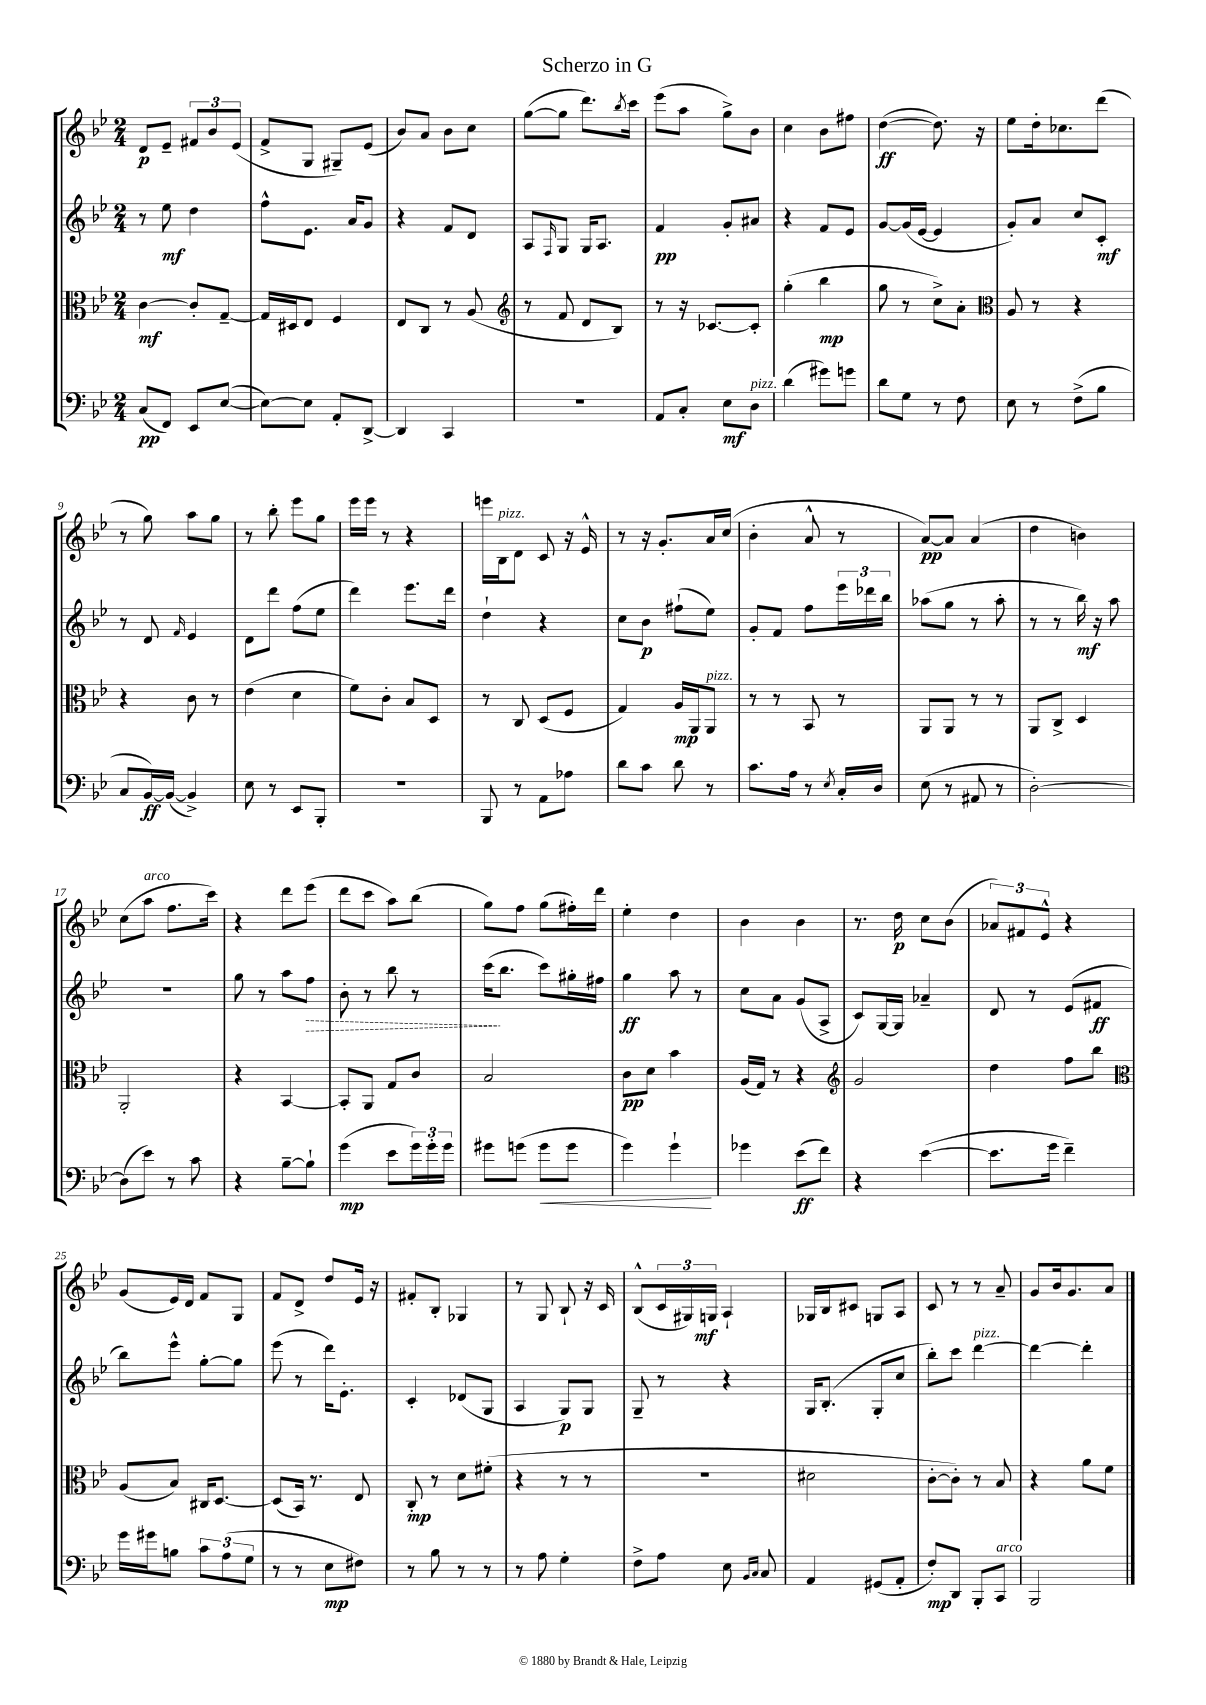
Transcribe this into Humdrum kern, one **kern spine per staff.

**kern	**dynam	**kern	**dynam	**kern	**dynam	**kern	**dynam
*part4	*part4	*part3	*part3	*part2	*part2	*part1	*part1
*staff4	*staff4	*staff3	*staff3	*staff2	*staff2	*staff1	*staff1
*clefF4	*	*clefC3	*	*clefG2	*	*clefG2	*
*k[b-e-]	*	*k[b-e-]	*	*k[b-e-]	*	*k[b-e-]	*
*M2/4	*	*M2/4	*	*M2/4	*	*M2/4	*
=1	=1	=1	=1	=1	=1	=1	=1
(8C/L	pp	[4c\	mf	8r	.	8d/L	p
8FF/J)	.	.	.	8ee-\	mf	8e-~/J	.
8EE-/L	.	8c'/L]	.	4dd\	.	12f#X/L	.
.	.	.	.	.	.	12b-/	.
([8E-/J	.	[8G~/J	.	.	.	.	.
.	.	.	.	.	.	(12e-/J	.
=2	=2	=2	=2	=2	=2	=2	=2
8E-\L_)	.	16G/LL]	.	8ff^^\L	.	8f^/L	.
.	.	16D#X/J	.	.	.	.	.
8E-\J]	.	8E-/J	.	8.e-\J	.	8G/J	.
8AA'/L	.	4F/	.	.	.	8G#X~/L)	.
.	.	.	.	16a/KL	.	.	.
[8DD^/J	.	.	.	8g/J	.	(8e-/J	.
=3	=3	=3	=3	=3	=3	=3	=3
4DD/]	.	8E-/L	.	4r	.	8b-/L)	.
.	.	8C/J	.	.	.	8a/J	.
4CC/	.	8r	.	8f/L	.	8b-\L	.
.	.	(8A/	.	8d/J	.	8cc\J	.
=4	=4	=4	=4	=4	=4	=4	=4
*	*	*clefG2	*	*	*	*	*
2r	.	8r	.	8A/L	.	([8gg\L	.
.	.	.	.	16qqF/	.	.	.
.	.	8f/	.	8G/J	.	8gg\J]	.
.	.	8d/L	.	16G/KL	.	8.ddd\L)	.
.	.	.	.	8.A/J	.	.	.
.	.	8B-/J)	.	.	.	.	.
.	.	.	.	.	.	8qbb-/	.
.	.	.	.	.	.	16ccc\Jk	.
=5	=5	=5	=5	=5	=5	=5	=5
8AA/L	.	8r	.	4f/	pp	(8eee-\L	.
8C'/J	.	16r	.	.	.	8aa\J	.
.	.	[8.c-X/L	.	.	.	.	.
8E-\L	mf	.	.	8g'/L	.	8gg^\L)	.
!LO:TX:a:i:t=pizz.	!	!	!	!	!	!	!
8D\J	.	8c-'/J]	.	8a#X/J	.	8b-\J	.
=6	=6	=6	=6	=6	=6	=6	=6
(4d\	.	(4gg'\	.	4r	.	4cc\	.
8g#X\L)	.	4bb-\	mp	8f/L	.	8b-\L	.
8gn\J	.	.	.	8e-/J	.	8ff#X\J	.
=7	=7	=7	=7	=7	=7	=7	=7
8d\L	.	8gg\	.	[8g/L	.	([4dd\	ff
8G\J	.	8r	.	(16g/L]	.	.	.
.	.	.	.	[16e-/JJ	.	.	.
8r	.	8cc^\L)	.	4e-/]	.	8.dd\])	.
8F\	.	8a'\J	.	.	.	.	.
.	.	.	.	.	.	16r	.
=8	=8	=8	=8	=8	=8	=8	=8
*	*	*clefC3	*	*	*	*	*
8E-\	.	8A/	.	8g'/L)	.	8ee-\L	.
8r	.	8r	.	8a/J	.	16dd'\k	.
.	.	.	.	.	.	8.cc-X\	.
(8F^\L	.	4r	.	8cc/L	.	.	.
8B-\J	.	.	.	8c'/J	mf	(8ddd\J	.
!!LO:LB:g=z
=9	=9	=9	=9	=9	=9	=9	=9
8C/L	.	4r	.	8r	.	8r	.
[16BB-/L)	ff	.	.	8d/	.	8gg\)	.
(16BB-/JJ_	.	.	.	.	.	.	.
.	.	.	.	16qqf/	.	.	.
4BB-^/])	.	8c\	.	4e-/	.	8aa\L	.
.	.	8r	.	.	.	8gg\J	.
=10	=10	=10	=10	=10	=10	=10	=10
8E-\	.	(4e-\	.	8d\L	.	8r	.
8r	.	.	.	8ddd\J	.	8bb-'\	.
8EE-/L	.	4d\	.	(8ff\L	.	8eee-\L	.
8BBB-'/J	.	.	.	8ee-\J	.	8gg\J	.
=11	=11	=11	=11	=11	=11	=11	=11
2r	.	8f\L)	.	4ddd\)	.	16eee-\LL	.
.	.	.	.	.	.	16eee-\JJ	.
.	.	8c'\J	.	.	.	8r	.
.	.	8B-/L	.	8.eee-\L	.	4r	.
.	.	8D/J	.	.	.	.	.
.	.	.	.	16ddd\Jk	.	.	.
=12	=12	=12	=12	=12	=12	=12	=12
8BBB-/	.	8r	.	4dd`\	.	16eeen\LL	.
!	!	!	!	!	!	!LO:TX:a:i:t=pizz.	!
.	.	.	.	.	.	16B-\J	.
8r	.	8C/	.	.	.	8d\J	.
8AA\L	.	(8D/L	.	4r	.	8c/	.
8A-X\J	.	8F/J	.	.	.	16r	.
.	.	.	.	.	.	16e-^^/	.
=13	=13	=13	=13	=13	=13	=13	=13
8d\L	.	4G/)	.	8cc\L	.	8r	.
8c\J	.	.	.	8b-\J	p	16r	.
.	.	.	.	.	.	8.g'/L	.
8d\	.	16A/LL	mp	(8ff#X`\L	.	.	.
.	.	16AA/J	.	.	.	.	.
!	!	!LO:TX:a:i:t=pizz.	!	!	!	!	!
8r	.	8AA/J	.	8ee-\J)	.	16a/L	.
.	.	.	.	.	.	(16cc/JJ	.
=14	=14	=14	=14	=14	=14	=14	=14
8.c\L	.	8r	.	8g'/L	.	4b-'\	.
.	.	8r	.	8f/J	.	.	.
16A\Jk	.	.	.	.	.	.	.
8r	.	8BB-/	.	8ff\L	.	8a^^/	.
8qE-/	.	.	.	.	.	.	.
16C'/LL	.	8r	.	24eee-\L	.	8r	.
.	.	.	.	24ddd-X\	.	.	.
16D/JJ	.	.	.	.	.	.	.
.	.	.	.	24bb-\JJ	.	.	.
=15	=15	=15	=15	=15	=15	=15	=15
(8E-\	.	8AA/L	.	(8aa-X\L	.	[8a/L)	pp
8r	.	8AA/J	.	8gg\J	.	8a/J]	.
8AA#X/	.	8r	.	8r	.	(4a/	.
8r	.	8r	.	8aa-'\	.	.	.
=16	=16	=16	=16	=16	=16	=16	=16
[2D'\)	.	8AA/L	.	8r	.	4dd\	.
.	.	8C^/J	.	8r	.	.	.
.	.	4D/	.	16bb-\)	mf	4bn\)	.
.	.	.	.	16r	.	.	.
.	.	.	.	8aa\	.	.	.
!!LO:LB:g=z
=17	=17	=17	=17	=17	=17	=17	=17
(8D\L]	.	2AA'/	.	2r	.	(8cc\L	.
!	!	!	!	!	!	!LO:TX:a:i:t=arco	!
8e-\J)	.	.	.	.	.	8aa\J	.
8r	.	.	.	.	.	8.ff\L	.
8c\	.	.	.	.	.	.	.
.	.	.	.	.	.	16ccc\Jk)	.
=18	=18	=18	=18	=18	=18	=18	=18
4r	.	4r	.	8gg\	.	4r	.
.	.	.	.	8r	.	.	.
[8B-~\L	.	[4BB-/	.	8aa\L	.	8ddd\L	.
!	!	!	!	!	!LO:HP:b	!	!
8B-`\J]	.	.	.	8ff\J	>	(8eee-\J	.
=19	=19	=19	=19	=19	=19	=19	=19
(4g\	mp	8BB-'/L]	.	8b-'\	.	8ddd\L	.
.	.	8AA/J	.	8r	.	8ccc\J	.
8e-\L	.	8G/L	.	8bb-\	.	8aa\L)	.
24g\L)	.	8c/J	.	8r	.	(8bb-\J	.
24g'\	.	.	.	.	.	.	.
24g\JJ	.	.	.	.	.	.	.
=20	=20	=20	=20	=20	=20	=20	=20
8g#X\L	.	2B-/	.	(16ccc\KL	.	8gg\L)	.
.	.	.	.	8.bb-\J	]	.	.
(8gn\J	.	.	.	.	.	8ff\J	.
!	!LO:HP:b	!	!	!	!	!	!
8g\L	<	.	.	8ccc\L)	.	(8gg\L	.
8g\J	.	.	.	16gg#X'\L	.	16ff#X'\L)	.
.	.	.	.	16ff#X\JJ	.	16ddd\JJ	.
=21	=21	=21	=21	=21	=21	=21	=21
4g\)	.	8c\L	pp	4gg\	ff	4ee-'\	.
.	.	8d\J	.	.	.	.	.
4g`\	.	4b-\	.	8aa\	.	4dd\	.
.	.	.	.	8r	.	.	.
.	[	.	.	.	.	.	.
=22	=22	=22	=22	=22	=22	=22	=22
4g-X\	.	(16A/LL	.	8cc\L	.	4b-\	.
.	.	16G/JJ)	.	.	.	.	.
.	.	8r	.	8a\J	.	.	.
(8e-\L	ff	4r	.	(8g/L	.	4b-\	.
8f\J)	.	.	.	8A^/J	.	.	.
=23	=23	=23	=23	=23	=23	=23	=23
*	*	*clefG2	*	*	*	*	*
4r	.	2g/	.	8c/L)	.	8.r	.
.	.	.	.	[16G/L	.	.	.
.	.	.	.	16G/JJ]	.	16dd\	p
([4e-\	.	.	.	4a-X~/	.	8cc\L	.
.	.	.	.	.	.	(8b-\J	.
=24	=24	=24	=24	=24	=24	=24	=24
8.e-\L]	.	4dd\	.	8d/	.	12a-X/L)	.
.	.	.	.	.	.	12f#X/	.
.	.	.	.	8r	.	.	.
.	.	.	.	.	.	12e-^^/J	.
16g\Jk	.	.	.	.	.	.	.
4f~\)	.	8ff\L	.	(8e-/L	.	4r	.
.	.	8bb-\J	.	8f#X/J	ff	.	.
!!LO:LB:g=z
=25	=25	=25	=25	=25	=25	=25	=25
*	*	*clefC3	*	*	*	*	*
16g\LL	.	(8A/L	.	8bb-\L)	.	(8g/L	.
16g#X\J	.	.	.	.	.	.	.
8Bn\J	.	8B-/J)	.	8eee-^^\J	.	16e-/L)	.
.	.	.	.	.	.	16d/JJ	.
12c\L	.	16C#X/KL	.	[8gg'\L	.	8f/L	.
.	.	[8.D/J	.	.	.	.	.
(12A\	.	.	.	.	.	.	.
.	.	.	.	8gg\J]	.	8G/J	.
12G\J	.	.	.	.	.	.	.
=26	=26	=26	=26	=26	=26	=26	=26
8r	.	(8D/L]	.	(8eee-\	.	8f/L	.
8r	.	16BB-/Jk)	.	8r	.	8d^/J	.
.	.	8.r	.	.	.	.	.
8E-\L	mp	.	.	16ddd\KL)	.	8dd/L	.
.	.	.	.	8.e-'\J	.	.	.
8F#X\J)	.	8E-/	.	.	.	16e-/Jk	.
.	.	.	.	.	.	16r	.
=27	=27	=27	=27	=27	=27	=27	=27
8r	.	8C'/	mp	4c'/	.	8f#X'/L	.
8B-\	.	8r	.	.	.	8B-'/J	.
8r	.	8d\L	.	(8d-X/L	.	4G-X/	.
8r	.	(8f#X'\J	.	8G/J	.	.	.
=28	=28	=28	=28	=28	=28	=28	=28
8r	.	4r	.	4A/	.	8r	.
8A\	.	.	.	.	.	8G/	.
4G'\	.	8r	.	8G/L)	p	8B-`/	.
.	.	8r	.	8G/J	.	16r	.
.	.	.	.	.	.	16c/	.
=29	=29	=29	=29	=29	=29	=29	=29
8F^\L	.	2r	.	8G~/	.	(8B-^^/L	.
8A\J	.	.	.	8r	.	24c/L	.
.	.	.	.	.	.	24G#X/)	.
.	.	.	.	.	.	24Gn/JJ	mf
8E-\	.	.	.	4r	.	4A`/	.
16qqBB-/LL	.	.	.	.	.	.	.
16qqC/JJ	.	.	.	.	.	.	.
8C/	.	.	.	.	.	.	.
=30	=30	=30	=30	=30	=30	=30	=30
4AA/	.	2d#X\	.	16G/KL	.	16G-X/LL	.
.	.	.	.	(8.B-'/J	.	16B-/J	.
.	.	.	.	.	.	8c#X/J	.
(8GG#X/L	.	.	.	8G'/L	.	8Gn/L	.
8AA'/J	.	.	.	8cc/J	.	8A/J	.
=31	=31	=31	=31	=31	=31	=31	=31
8F'/L)	mp	[8c'\L	.	8bb-'\L)	.	8c/	.
8DD/J	.	8c'\J])	.	8ccc\J	.	8r	.
!	!	!	!	!LO:TX:a:i:t=pizz.	!	!	!
8BBB-'/L	.	8r	.	[4ddd\	.	8r	.
!LO:TX:a:i:t=arco	!	!	!	!	!	!	!
8CC/J	.	8B-/	.	.	.	8a~/	.
=32	=32	=32	=32	=32	=32	=32	=32
2BBB-/	.	4r	.	4ddd\_	.	8g/L	.
.	.	.	.	.	.	16b-/k	.
.	.	.	.	.	.	8.g/	.
.	.	8a\L	.	4ddd'\]	.	.	.
.	.	8f\J	.	.	.	8a/J	.
==	==	==	==	==	==	==	==
*-	*-	*-	*-	*-	*-	*-	*-
